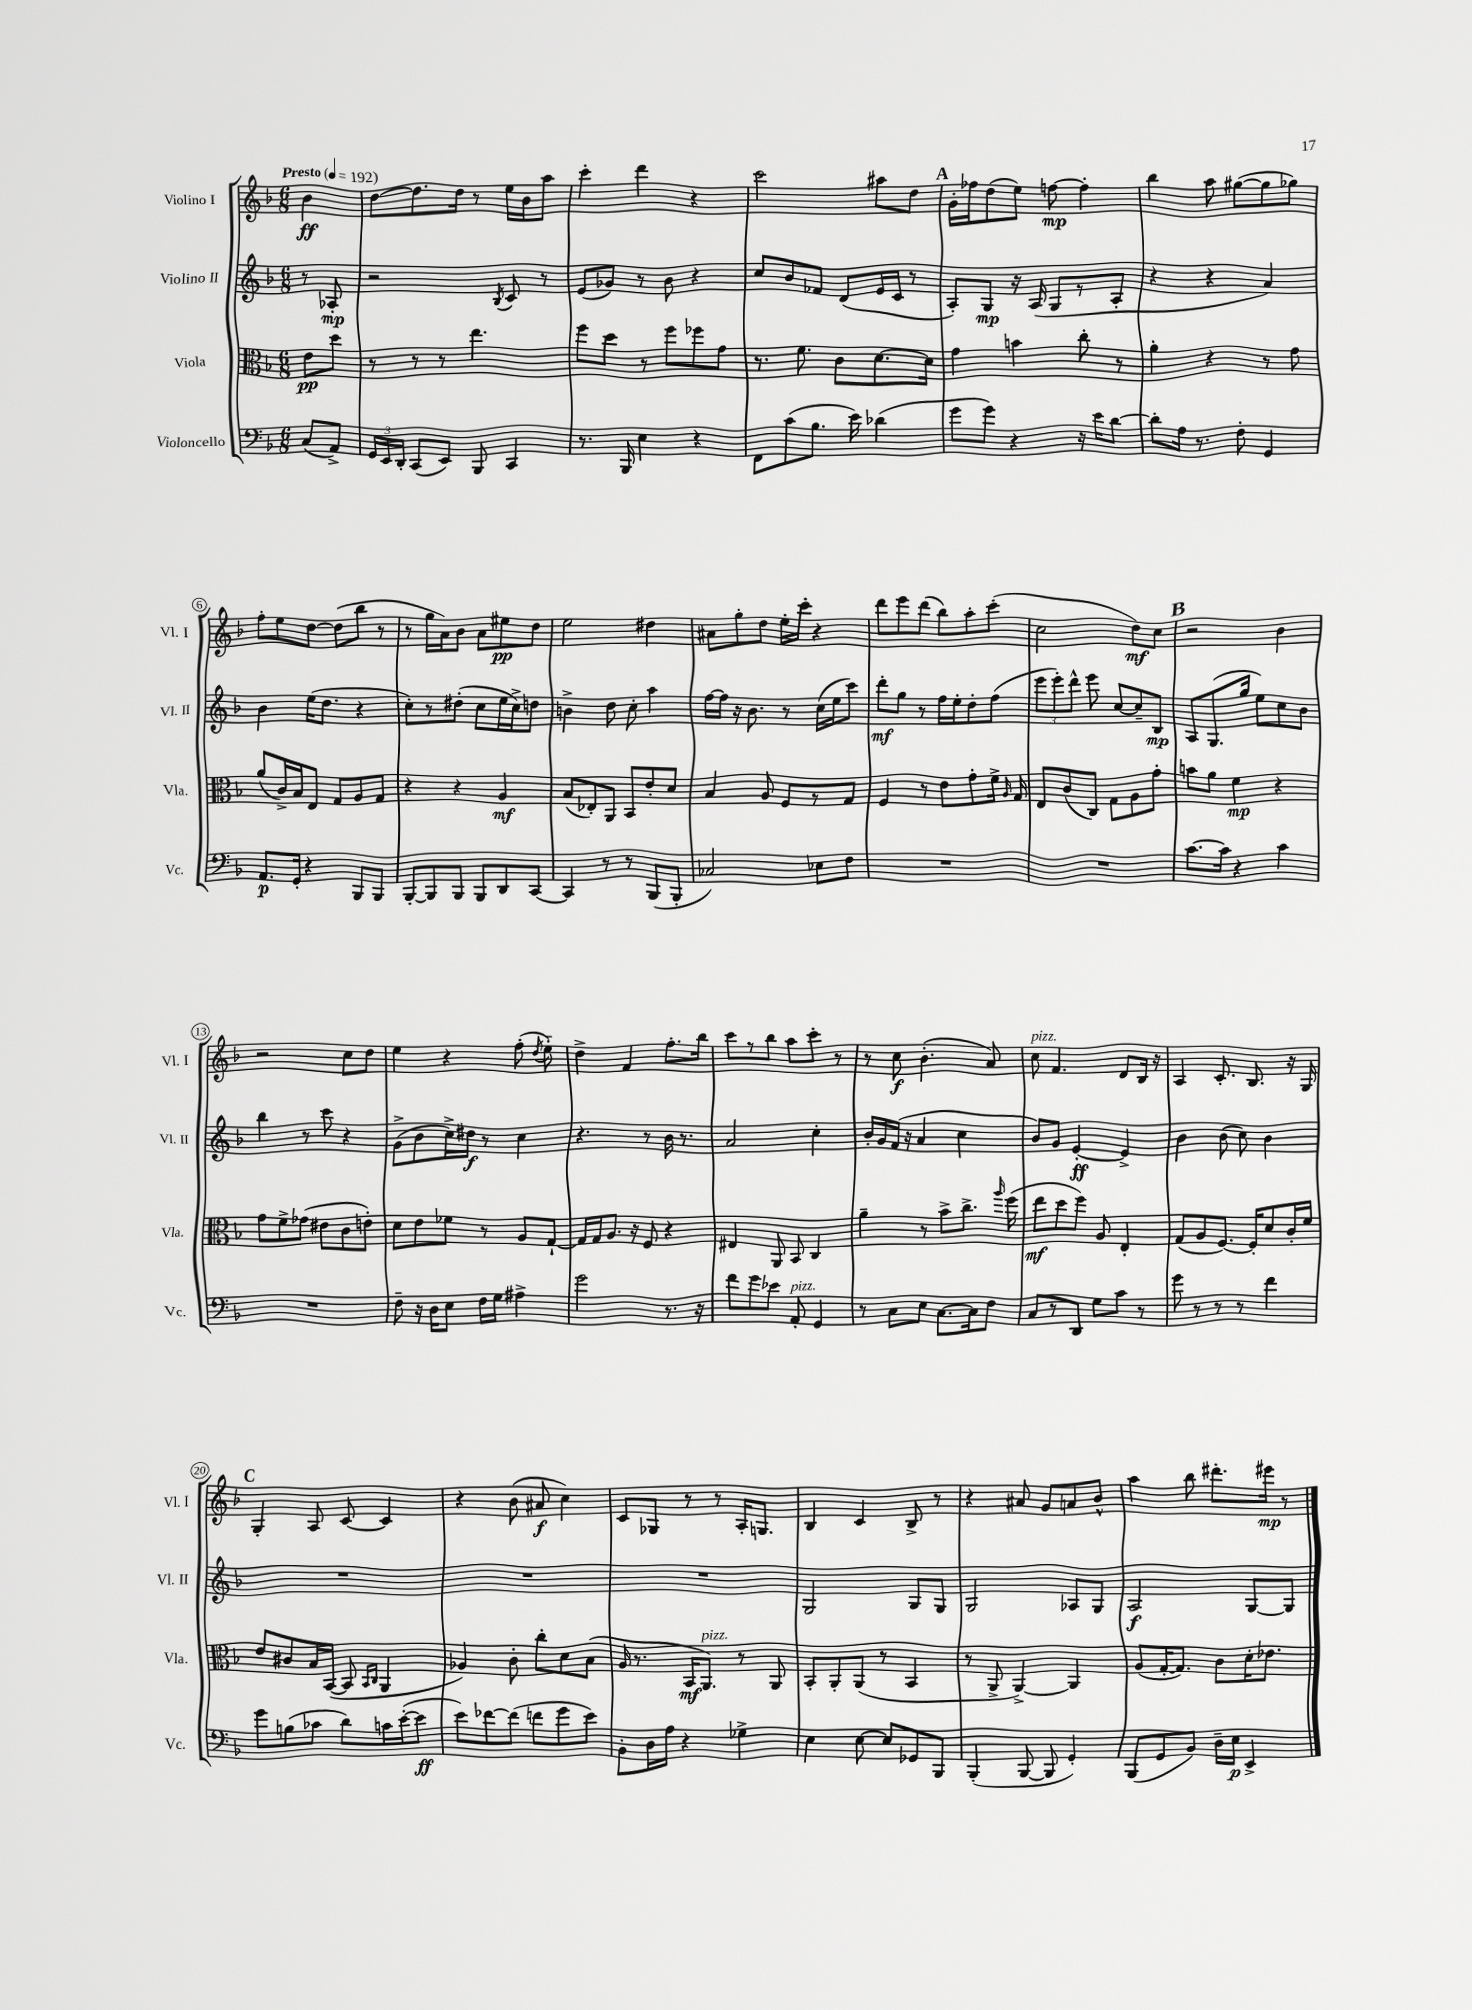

**kern	**dynam	**kern	**dynam	**kern	**dynam	**kern	**dynam
*part4	*part4	*part3	*part3	*part2	*part2	*part1	*part1
*staff4	*staff4	*staff3	*staff3	*staff2	*staff2	*staff1	*staff1
*I"Violoncello	*	*I"Viola	*	*I"Violino II	*	*I"Violino I	*
*I'Vc.	*	*I'Vla.	*	*I'Vl. II	*	*I'Vl. I	*
*clefF4	*	*clefC3	*	*clefG2	*	*clefG2	*
*k[b-]	*	*k[b-]	*	*k[b-]	*	*k[b-]	*
*M6/8	*	*M6/8	*	*M6/8	*	*M6/8	*
*MM192	*	*MM192	*	*MM192	*	*MM192	*
=	=	=	=	=	=	=	=
!	!	!	!	!	!	!LO:TX:a:B:t=Presto	!
(8C/L	.	8e\L	pp	8r	.	4b-\	ff
8AA^/J)	.	8dd\J	.	8A-X'/	mp	.	.
=1	=1	=1	=1	=1	=1	=1	=1
24GG/LL	.	8r	.	2r	.	[8dd\L	.
24EE/	.	.	.	.	.	.	.
24DD'/JJ	.	.	.	.	.	.	.
(8CC/L	.	8r	.	.	.	8.dd\]	.
8EE/J)	.	8r	.	.	.	.	.
.	.	.	.	.	.	16dd\Jk	.
8BBB-/	.	4.ee\	.	.	.	8r	.
.	.	.	.	8qB-/	.	.	.
4CC/	.	.	.	8c/	.	16ee\LL	.
.	.	.	.	.	.	16b-\J	.
.	.	.	.	8r	.	8aa\J	.
=2	=2	=2	=2	=2	=2	=2	=2
8.r	.	8ff\L	.	(8e/L	.	4ccc'\	.
.	.	8dd\J	.	8g-X/J)	.	.	.
16BBB-/	.	.	.	.	.	.	.
4E\	.	8r	.	8r	.	4ddd\	.
.	.	8ff\L	.	8b-\	.	.	.
4r	.	8ff-X\	.	4r	.	4r	.
.	.	8g\J	.	.	.	.	.
=3	=3	=3	=3	=3	=3	=3	=3
8FF\L	.	8.r	.	8cc/L	.	2ccc\	.
(8c\	.	.	.	8b-/	.	.	.
.	.	8.f\	.	.	.	.	.
8.B-\J	.	.	.	8f-X/J	.	.	.
.	.	8c\L	.	(8d/L	.	.	.
16e\)	.	.	.	.	.	.	.
(4d-X\	.	[8.d\	.	16e/L	.	8aa#X\L	.
.	.	.	.	16c/JJ	.	.	.
.	.	.	.	8r	.	8dd\J	.
.	.	16d\Jk]	.	.	.	.	.
!!LO:REH:place=s1:t=A
=4	=4	=4	=4	=4	=4	=4	=4
8g\L	.	4g\	.	8A'/L)	.	16g'\LL	.
.	.	.	.	.	.	16ff-X\J	.
8g\J)	.	.	.	8G/J	mp	(8dd\	.
4r	.	4bn\	.	16r	.	8ee\J)	.
.	.	.	.	(16A/	.	.	.
.	.	.	.	8G/L	.	[8ffn\	mp
16r	.	8cc'\	.	8r	.	4ff'\]	.
16e\KL	.	.	.	.	.	.	.
[8d\J	.	8r	.	8A'/J	.	.	.
=5	=5	=5	=5	=5	=5	=5	=5
8d'\L]	.	4a'\	.	4r	.	4bb-\	.
16A\Jk	.	.	.	.	.	.	.
8.r	.	.	.	.	.	.	.
.	.	4r	.	4r	.	8aa\	.
8F'\	.	.	.	.	.	([8gg#X\L	.
4GG/	.	8r	.	4a/)	.	8gg#\]	.
.	.	8g\	.	.	.	8gg-X\J)	.
!!LO:LB:g=z
=6	=6	=6	=6	=6	=6	=6	=6
8.AA/L	p	(8a/L	.	4b-\	.	8ff'\L	.
.	.	16c^/L)	.	.	.	8ee\	.
16GG'/Jk	.	16B-/J	.	.	.	.	.
4r	.	8E/J	.	(16ee\KL	.	[8dd\J	.
.	.	.	.	8.dd\J	.	.	.
.	.	8G/L	.	.	.	(8dd\L]	.
8BBB-/L	.	8A/	.	4r	.	8bb-\J	.
8BBB-/J	.	8G/J	.	.	.	8r	.
=7	=7	=7	=7	=7	=7	=7	=7
[8BBB-'/L	.	4r	.	8cc'\L)	.	8r	.
8BBB-/]	.	.	.	8r	.	16gg\LL	.
.	.	.	.	.	.	16a\J)	.
8BBB-/J	.	4r	.	(8dd#X'\J	.	8b-\J	.
8BBB-/L	.	.	.	8cc\L	.	8a\L	.
8DD/	.	4A/	mf	16ee\L	.	8ee#X\	pp
.	.	.	.	16cc^\J)	.	.	.
[8CC/J	.	.	.	8ddn\J	.	8dd\J	.
=8	=8	=8	=8	=8	=8	=8	=8
4CC/]	.	(8B-/L	.	4bn^\	.	2ee\	.
.	.	8E-X'/)	.	.	.	.	.
8r	.	8AA/J	.	8dd\	.	.	.
8r	.	8BB-/L	.	8cc'\	.	.	.
(8BBB-/L	.	8e'/	.	4aa\	.	4dd#X\	.
8BBB-'/J	.	8d/J	.	.	.	.	.
=9	=9	=9	=9	=9	=9	=9	=9
2C-X/)	.	4B-/	.	[16ff\LL	.	8a#X\L	.
.	.	.	.	16ff\JJ]	.	.	.
.	.	.	.	16r	.	8gg'\	.
.	.	.	.	8.b-\	.	.	.
.	.	8A/	.	.	.	8dd\J	.
.	.	8F/L	.	8r	.	16ee'\LL	.
.	.	.	.	.	.	16ccc'\JJ	.
8E-X\L	.	8r	.	(16cc\LL	.	4r	.
.	.	.	.	16ee\J	.	.	.
8F\J	.	8G/J	.	8ccc\J)	.	.	.
=10	=10	=10	=10	=10	=10	=10	=10
2.r	.	4F/	.	8ddd'\L	mf	8ddd\L	.
.	.	.	.	8gg\J	.	8eee\	.
.	.	8r	.	8r	.	(8ddd\J	.
.	.	8e\L	.	16ff\LL	.	8bb-\L)	.
.	.	.	.	16ee'\J	.	.	.
.	.	8g'\	.	8dd'\	.	8aa'\	.
.	.	16f^\Jk	.	(8ff\J	.	(8ccc'\J	.
.	.	16qqA/	.	.	.	.	.
.	.	16G/	.	.	.	.	.
=11	=11	=11	=11	=11	=11	=11	=11
2.r	.	8E/L	.	12eee\L	.	2cc\	.
.	.	.	.	12eee'\)	.	.	.
.	.	(8c/	.	.	.	.	.
.	.	.	.	12ddd^^\J	.	.	.
.	.	8C/J)	.	8eee\	.	.	.
.	.	8G\L	.	[8cc/L	.	.	.
.	.	8A\	.	8cc~/]	.	8dd\L)	mf
.	.	8g'\J	.	8B-/J	mp	8cc\J	.
!!LO:REH:place=s1:t=B
=12	=12	=12	=12	=12	=12	=12	=12
[8.c\L	.	8bn\L	.	8A/L	.	2r	.
.	.	8a\J	.	(8.G/	.	.	.
16c\Jk]	.	.	.	.	.	.	.
4r	.	4f\	mp	.	.	.	.
.	.	.	.	16gg/Jk	.	.	.
.	.	.	.	8ee\L)	.	.	.
4c\	.	4r	.	8cc\	.	4b-\	.
.	.	.	.	8b-\J	.	.	.
!!LO:LB:g=z
=13	=13	=13	=13	=13	=13	=13	=13
2.r	.	8g\L	.	4bb-\	.	2r	.
.	.	8f^\	.	.	.	.	.
.	.	(8g-X\J	.	8r	.	.	.
.	.	8e#X\L	.	8ccc\	.	.	.
.	.	8c\	.	4r	.	8cc\L	.
.	.	8en'\J)	.	.	.	8dd\J	.
=14	=14	=14	=14	=14	=14	=14	=14
8F~\	.	8d\L	.	(8g^\L	.	4ee\	.
16r	.	8e\	.	8b-\	.	.	.
16D\KL	.	.	.	.	.	.	.
8E\J	.	8f-X\J	.	16cc^\L)	.	4r	.
.	.	.	.	16dd#X\JJ	f	.	.
16F\LL	.	8r	.	8r	.	.	.
16G\JJ	.	.	.	.	.	.	.
4A#X^\	.	8A/L	.	4cc\	.	(8ff'\	.
.	.	.	.	.	.	8qdd/	.
.	.	[8G`/J	.	.	.	8ee\)	.
=15	=15	=15	=15	=15	=15	=15	=15
2g\	.	16G/LL]	.	4.r	.	4dd^\	.
.	.	16G/J	.	.	.	.	.
.	.	8.A/J	.	.	.	.	.
.	.	.	.	.	.	4f/	.
.	.	16r	.	.	.	.	.
.	.	8F/	.	8r	.	.	.
8.r	.	4r	.	16b-\	.	8.ff'\L	.
.	.	.	.	8.r	.	.	.
16r	.	.	.	.	.	16bb-\Jk	.
=16	=16	=16	=16	=16	=16	=16	=16
8f\L	.	4E#X/	.	2a/	.	8ccc\L	.
8g\	.	.	.	.	.	8r	.
8e-X\J	.	8AA/	.	.	.	8bb-\J	.
!LO:TX:a:i:t=pizz.	!	!	!	!	!	!	!
8AA'/	.	8BB-/	.	.	.	8aa\L	.
4GG/	.	4C/	.	4cc'\	.	8ccc'\J	.
.	.	.	.	.	.	8r	.
=17	=17	=17	=17	=17	=17	=17	=17
8r	.	4a~\	.	16b-'/LL	.	8r	.
.	.	.	.	16g/	.	.	.
8C\L	.	.	.	(16f/JJ	.	8cc\	f
.	.	.	.	16r	.	.	.
8E\J	.	8r	.	4a/	.	(4.b-'\	.
[8.C\L	.	8b-^\L	.	.	.	.	.
.	.	8.cc^\J	.	4cc\	.	.	.
16C\k]	.	.	.	.	.	.	.
8F\J	.	.	.	.	.	8a/)	.
.	.	16qqaa/	.	.	.	.	.
.	.	(16ff\	.	.	.	.	.
=18	=18	=18	=18	=18	=18	=18	=18
!	!	!	!	!	!	!LO:TX:a:i:t=pizz.	!
8C/L	.	8ee\L	mf	8b-/L)	.	8cc\	.
8r	.	8dd\	.	8g/J	.	4.f/	.
8DD/J	.	8ff\J)	.	[4e'/	ff	.	.
8G\L	.	8A/	.	.	.	.	.
8c\J	.	4E'/	.	4e^/]	.	8d/L	.
8r	.	.	.	.	.	16B-/Jk	.
.	.	.	.	.	.	16r	.
=19	=19	=19	=19	=19	=19	=19	=19
8g\	.	(8G/L	.	4b-\	.	4A/	.
8r	.	8A/	.	.	.	.	.
8r	.	[8.F/J)	.	(8b-\	.	8.c'/	.
8r	.	.	.	8cc\)	.	.	.
.	.	16F'/KL]	.	.	.	8.B-/	.
4f\	.	8d/	.	4b-\	.	.	.
.	.	16c'/L	.	.	.	16r	.
.	.	16f/JJ	.	.	.	16G/	.
!!LO:LB:g=z
!!LO:REH:place=s1:t=C
=20	=20	=20	=20	=20	=20	=20	=20
8g\L	.	8e/L	.	2.r	.	4G'/	.
(8Bn\	.	8c#X/	.	.	.	.	.
8c-X\J	.	16B-/L	.	.	.	8A/	.
.	.	([16BB-/JJ	.	.	.	.	.
8d\L)	.	8BB-/]	.	.	.	[8c/	.
.	.	16qqBB-/LL	.	.	.	.	.
.	.	16qqC/JJ	.	.	.	.	.
16cn\L	.	4AA/	.	.	.	4c/]	.
([16e'\J	.	.	.	.	.	.	.
8e\J]	ff	.	.	.	.	.	.
=21	=21	=21	=21	=21	=21	=21	=21
8e\L)	.	4A-X/)	.	2.r	.	4r	.
[8f-X\	.	.	.	.	.	.	.
(8f-\J]	.	8c'\	.	.	.	(8b-\	.
8fn\L	.	8cc'\L	.	.	.	8a#X/	f
8g\	.	8d\	.	.	.	4cc\)	.
8e\J)	.	(8B-\J	.	.	.	.	.
=22	=22	=22	=22	=22	=22	=22	=22
8BB-'\L	.	16A/	.	2.r	.	8c/L	.
.	.	8.r	.	.	.	.	.
16D\L	.	.	.	.	.	8G-X/J	.
16A\JJ	.	.	.	.	.	.	.
4r	.	16BB-/KL	mf	.	.	8r	.
!	!	!LO:TX:a:i:t=pizz.	!	!	!	!	!
.	.	8.AA/J)	.	.	.	.	.
.	.	.	.	.	.	8r	.
4G-X^\	.	8r	.	.	.	16A'/KL	.
.	.	.	.	.	.	8.Gn/J	.
.	.	8AA/	.	.	.	.	.
=23	=23	=23	=23	=23	=23	=23	=23
4E\	.	8BB-'/L	.	2G/	.	4B-/	.
.	.	8AA'/	.	.	.	.	.
[8E\	.	(8AA/J	.	.	.	4c/	.
8E/L]	.	8r	.	.	.	.	.
8GG-X/	.	4BB-/	.	8G/L	.	8B-^/	.
8BBB-/J	.	.	.	8G/J	.	8r	.
=24	=24	=24	=24	=24	=24	=24	=24
(4BBB-'/	.	8r	.	2G/	.	4r	.
.	.	8AA^/	.	.	.	.	.
[8BBB-/	.	[4AA^/)	.	.	.	8a#X/	.
8BBB-/]	.	.	.	.	.	8g/L	.
4GG'/)	.	4AA/]	.	8A-X/L	.	8an/	.
.	.	.	.	8G/J	.	8b-^^/J	.
=25	=25	=25	=25	=25	=25	=25	=25
(8BBB-/L	.	(8A/L	.	2A/	f	4aa\	.
8GG/	.	[16G'/K	.	.	.	.	.
.	.	8.G/J])	.	.	.	.	.
8BB-/J)	.	.	.	.	.	8bb-\	.
16D~\LL	.	8c\L	.	.	.	8.ddd#X'\L	.
16E\JJ	p	.	.	.	.	.	.
4EE^/	.	16d'\K	.	[8G/L	.	.	.
.	.	8.e-X\J	.	.	.	16eee#X\Jk	mp
.	.	.	.	8G/J]	.	8r	.
==	==	==	==	==	==	==	==
*-	*-	*-	*-	*-	*-	*-	*-
